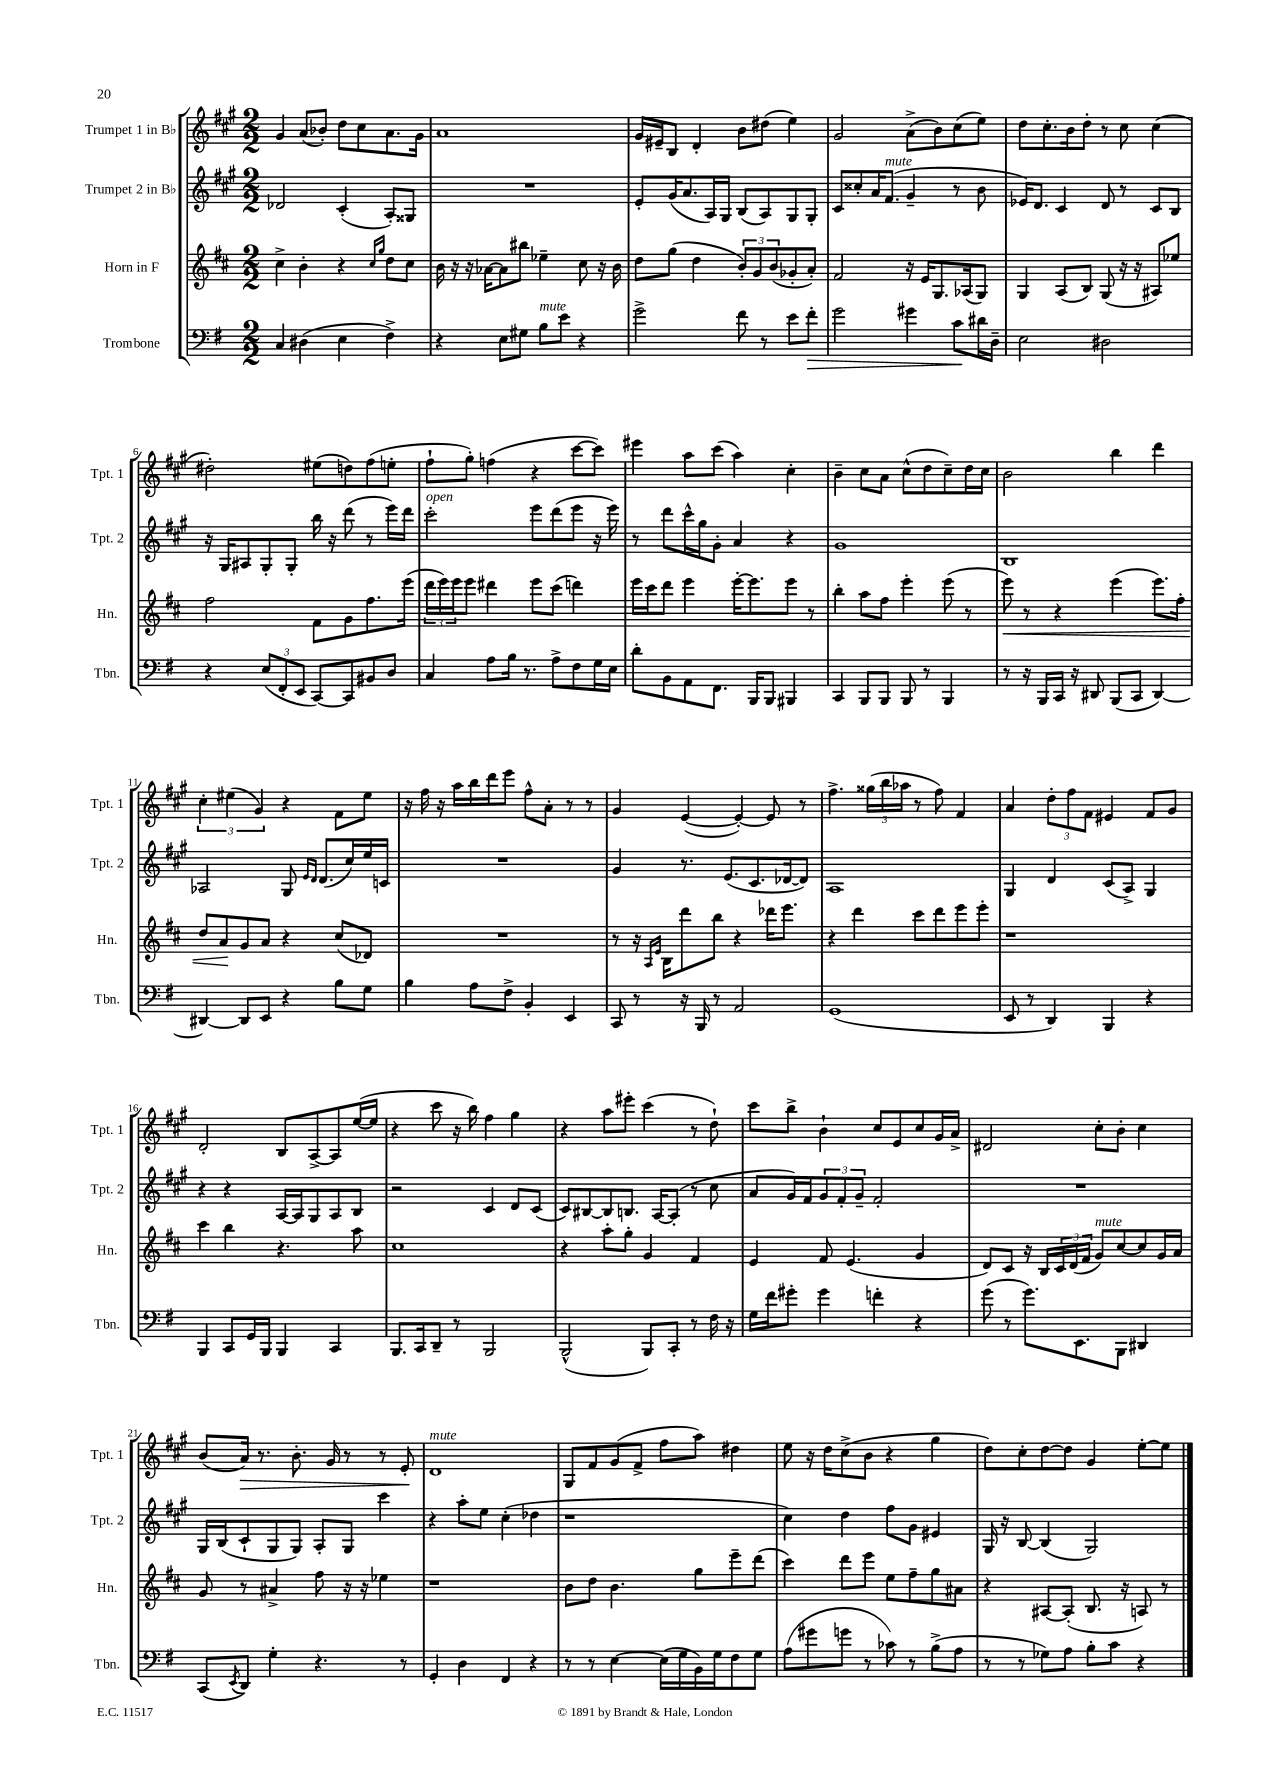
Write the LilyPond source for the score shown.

<<
\new StaffGroup <<
\new Staff = "s0" \with { instrumentName = "Trumpet 1 in Bb" shortInstrumentName = "Tpt. 1" } {
    \clef treble \key a \major \numericTimeSignature \time 2/2
    gis'4 a'8( bes'8-.) d''8 cis''8 a'8. gis'16 |
    a'1 |
    gis'16 eis'16-- b8 d'4-. b'8 dis''8( e''4) |
    gis'2 a'8->( b'8) cis''8( e''8) |
    d''8 cis''8.-. b'16 d''8-. r8 cis''8 cis''4( |
    dis''2-.) eis''8( d''8) fis''8( e''8-. |
    fis''8-! gis''8-.) f''4( r4 cis'''8~ cis'''8) |
    eis'''4 a''8 cis'''8( a''4) cis''4-. |
    b'4-- cis''8 a'8 cis''8-^( d''8 cis''8--) d''16 cis''16 |
    b'2 b''4 d'''4 |
    \tuplet 3/2 { cis''4-. eis''4( gis'4) } r4 fis'8 eis''8 |
    r16 fis''16 r16 a''16 b''16 d'''16 e'''8 fis''8-^ a'8-. r8 r8 |
    gis'4 e'4~( e'4~-.) e'8 r8 |
    fis''4.-> \tuplet 3/2 { gisis''16( b''16 aes''16 } r8 fis''8) fis'4 |
    a'4 \tuplet 3/2 { d''8-. fis''8 fis'8 } eis'4 fis'8 gis'8 |
    d'2-. b8 a8~-> a8 e''16~( e''16 |
    r4 cis'''8 r16 b''16) fis''4 gis''4 |
    r4 a''8 eis'''8-. cis'''4( r8 d''8-!) |
    cis'''8 b''8-> b'4-! cis''8 e'8 cis''8 gis'16 a'16-> |
    dis'2 cis''8-. b'8-. cis''4 |
    b'8( a'16\>) r8. b'8.-. gis'16 r8 r8 e'8-.\! |
    d'1^\markup { \italic "mute" } |
    gis8 fis'8 gis'8( fis'8-> fis''8 a''8) dis''4 |
    e''8 r16 d''16 cis''8->( b'8 r4 gis''4 |
    d''8) cis''8-. d''8~ d''8 gis'4 e''8~-. e''8 \bar "|." |
}
\new Staff = "s1" \with { instrumentName = "Trumpet 2 in Bb" shortInstrumentName = "Tpt. 2" } {
    \clef treble \key a \major \numericTimeSignature \time 2/2
    des'2 cis'4-.( a8-.) gisis8 |
    R1 |
    e'8-. gis'16( a'8. a16) gis16 b8( a8) gis8 gis8-. |
    cis'8 cisis''8-. a'16 fis'8.^\markup { \italic "mute" }( gis'4-- r8 b'8 |
    ees'16) d'8. cis'4 d'8 r8 cis'8 b8 |
    r16 gis16 ais8 gis8-. gis8-. b''16 r16 d'''8( r8 e'''16) d'''16 |
    cis'''2-.^\markup { \italic "open" } e'''8 d'''8( e'''8 r16 e'''16) |
    r8 d'''8 cis'''16-^ gis''16 gis'8-. a'4 r4 |
    gis'1 |
    b1 |
    aes2 gis8 \grace { e'16 d'16 } d'8.( cis''16) e''16 c'16 |
    R1 |
    gis'4 r8. e'8.( cis'8. des'16~ des'8) |
    a1 |
    gis4 d'4 cis'8( a8->) gis4 |
    r4 r4 a16~ a16 gis8 a8 b8 |
    r2 cis'4 d'8 cis'8( |
    cis'8) bis8~ bis8 b8. a16~ a8-.( r8 cis''8 |
    a'8 gis'16) fis'16 \tuplet 3/2 { gis'8 fis'8-. gis'8-- } fis'2-. |
    R1 |
    gis16 b16( cis'8-! gis8 gis8) a8-. gis8 cis'''4 |
    r4 a''8-. e''8 cis''4-.( des''4 |
    r1 |
    cis''4) d''4 fis''8 gis'8 eis'4 |
    gis16 r16 b8~ b4( gis2) \bar "|." |
}
\new Staff = "s2" \with { instrumentName = "Horn in F" shortInstrumentName = "Hn." } {
    \clef treble \key d \major \numericTimeSignature \time 2/2
    cis''4-> b'4-. r4 \grace { cis''16 g''16 } d''8 cis''8 |
    b'16 r16 r16 aes'16~ aes'8 bis''8 ees''4-- cis''8 r16 b'16 |
    d''8 g''8( d''4 \tuplet 3/2 { b'8-.) g'8 b'8( } ges'8-. a'8-.) |
    fis'2 r16 e'16 g8. aes16( g8) |
    g4 a8( b8) g8( r16 r16 ais8) ees''8 |
    fis''2 fis'8 g'8 fis''8. e'''16( |
    \tuplet 3/2 { d'''16 e'''16) e'''16 } e'''8 dis'''4 e'''8 cis'''8( d'''4) |
    e'''16 cis'''16 d'''8 e'''4 e'''16~-. e'''8. e'''8 r8 |
    b''4-. a''8 fis''8 e'''4-. e'''8( r8 |
    e'''8\<) r8 r4 e'''4( e'''8.) fis''16-. |
    d''8 a'8\! g'8 a'8 r4 cis''8( des'8) |
    R1 |
    r8 r16 \grace { a16 e'16 } b16 d'''8 b''8 r4 des'''16 e'''8. |
    r4 d'''4 cis'''8 d'''8 e'''8 e'''8-. |
    r1 |
    cis'''4 b''4 r4. a''8 |
    cis''1 |
    r4 a''8-. g''8-. g'4 fis'4 |
    e'4 fis'8 e'4.( g'4 |
    d'8) cis'8 r16 b16 \tuplet 3/2 { cis'16 d'16( fis'16 } g'8^\markup { \italic "mute" }) cis''8~ cis''8 g'16 a'16 |
    g'8 r8 ais'4-> fis''8 r16 r16 ees''4 |
    r1 |
    b'8 d''8 b'4. g''8 e'''8-- d'''8( |
    cis'''4) d'''8 e'''8 e''8 fis''8-- g''8 ais'8 |
    r4 ais8~ ais8-.( b8. r16 a8) r8 \bar "|." |
}
\new Staff = "s3" \with { instrumentName = "Trombone" shortInstrumentName = "Tbn." } {
    \clef bass \key g \major \numericTimeSignature \time 2/2
    c4 dis4( e4 fis4->) |
    r4 e8 gis8 b8^\markup { \italic "mute" } e'8 r4 |
    g'2-> fis'8 r8 e'8 fis'8-.\> |
    g'2 gis'4 c'8\! dis'16 d16-- |
    e2 dis2 |
    r4 \tuplet 3/2 { e8( fis,8-. e,8 } c,8~) c,8 bis,8 d8 |
    c4 a8 b16 r8. a8-> fis8 g16 e16 |
    d'8-. b,8 a,8 fis,8. b,,16 b,,8 bis,,4 |
    c,4 b,,8 b,,8 b,,8 r8 b,,4 |
    r8 r16 b,,16 c,16 r16 dis,8 b,,8( c,8 dis,4~) |
    dis,4~ dis,8 e,8 r4 b8 g8 |
    b4 a8 fis8-> b,4-. e,4 |
    c,8 r8 r16 b,,16 r8 a,2 |
    g,1( |
    e,8 r8 d,4) b,,4 r4 |
    b,,4 c,8 g,16 b,,16 b,,4 c,4 |
    b,,8. c,16 d,8-- r8 b,,2 |
    b,,2-^( b,,8) c,8-. r8 fis16 r16 |
    g16 fis'16 gis'8-. gis'4 f'4-. r4 |
    g'8( r8 g'8.) e,8. b,,8 dis,4 |
    c,8( \acciaccatura { e,8 } d,8) g4-. r4. r8 |
    g,4-. d4 fis,4 r4 |
    r8 r8 e4~ e16( g16 b,16) g16 fis8 g8 |
    a8( gis'8 g'8 r8 ces'8) r8 b8->( a8 |
    r8 r8 ges8) a8 b8-. c'8 r4 \bar "|." |
}
>>
>>
